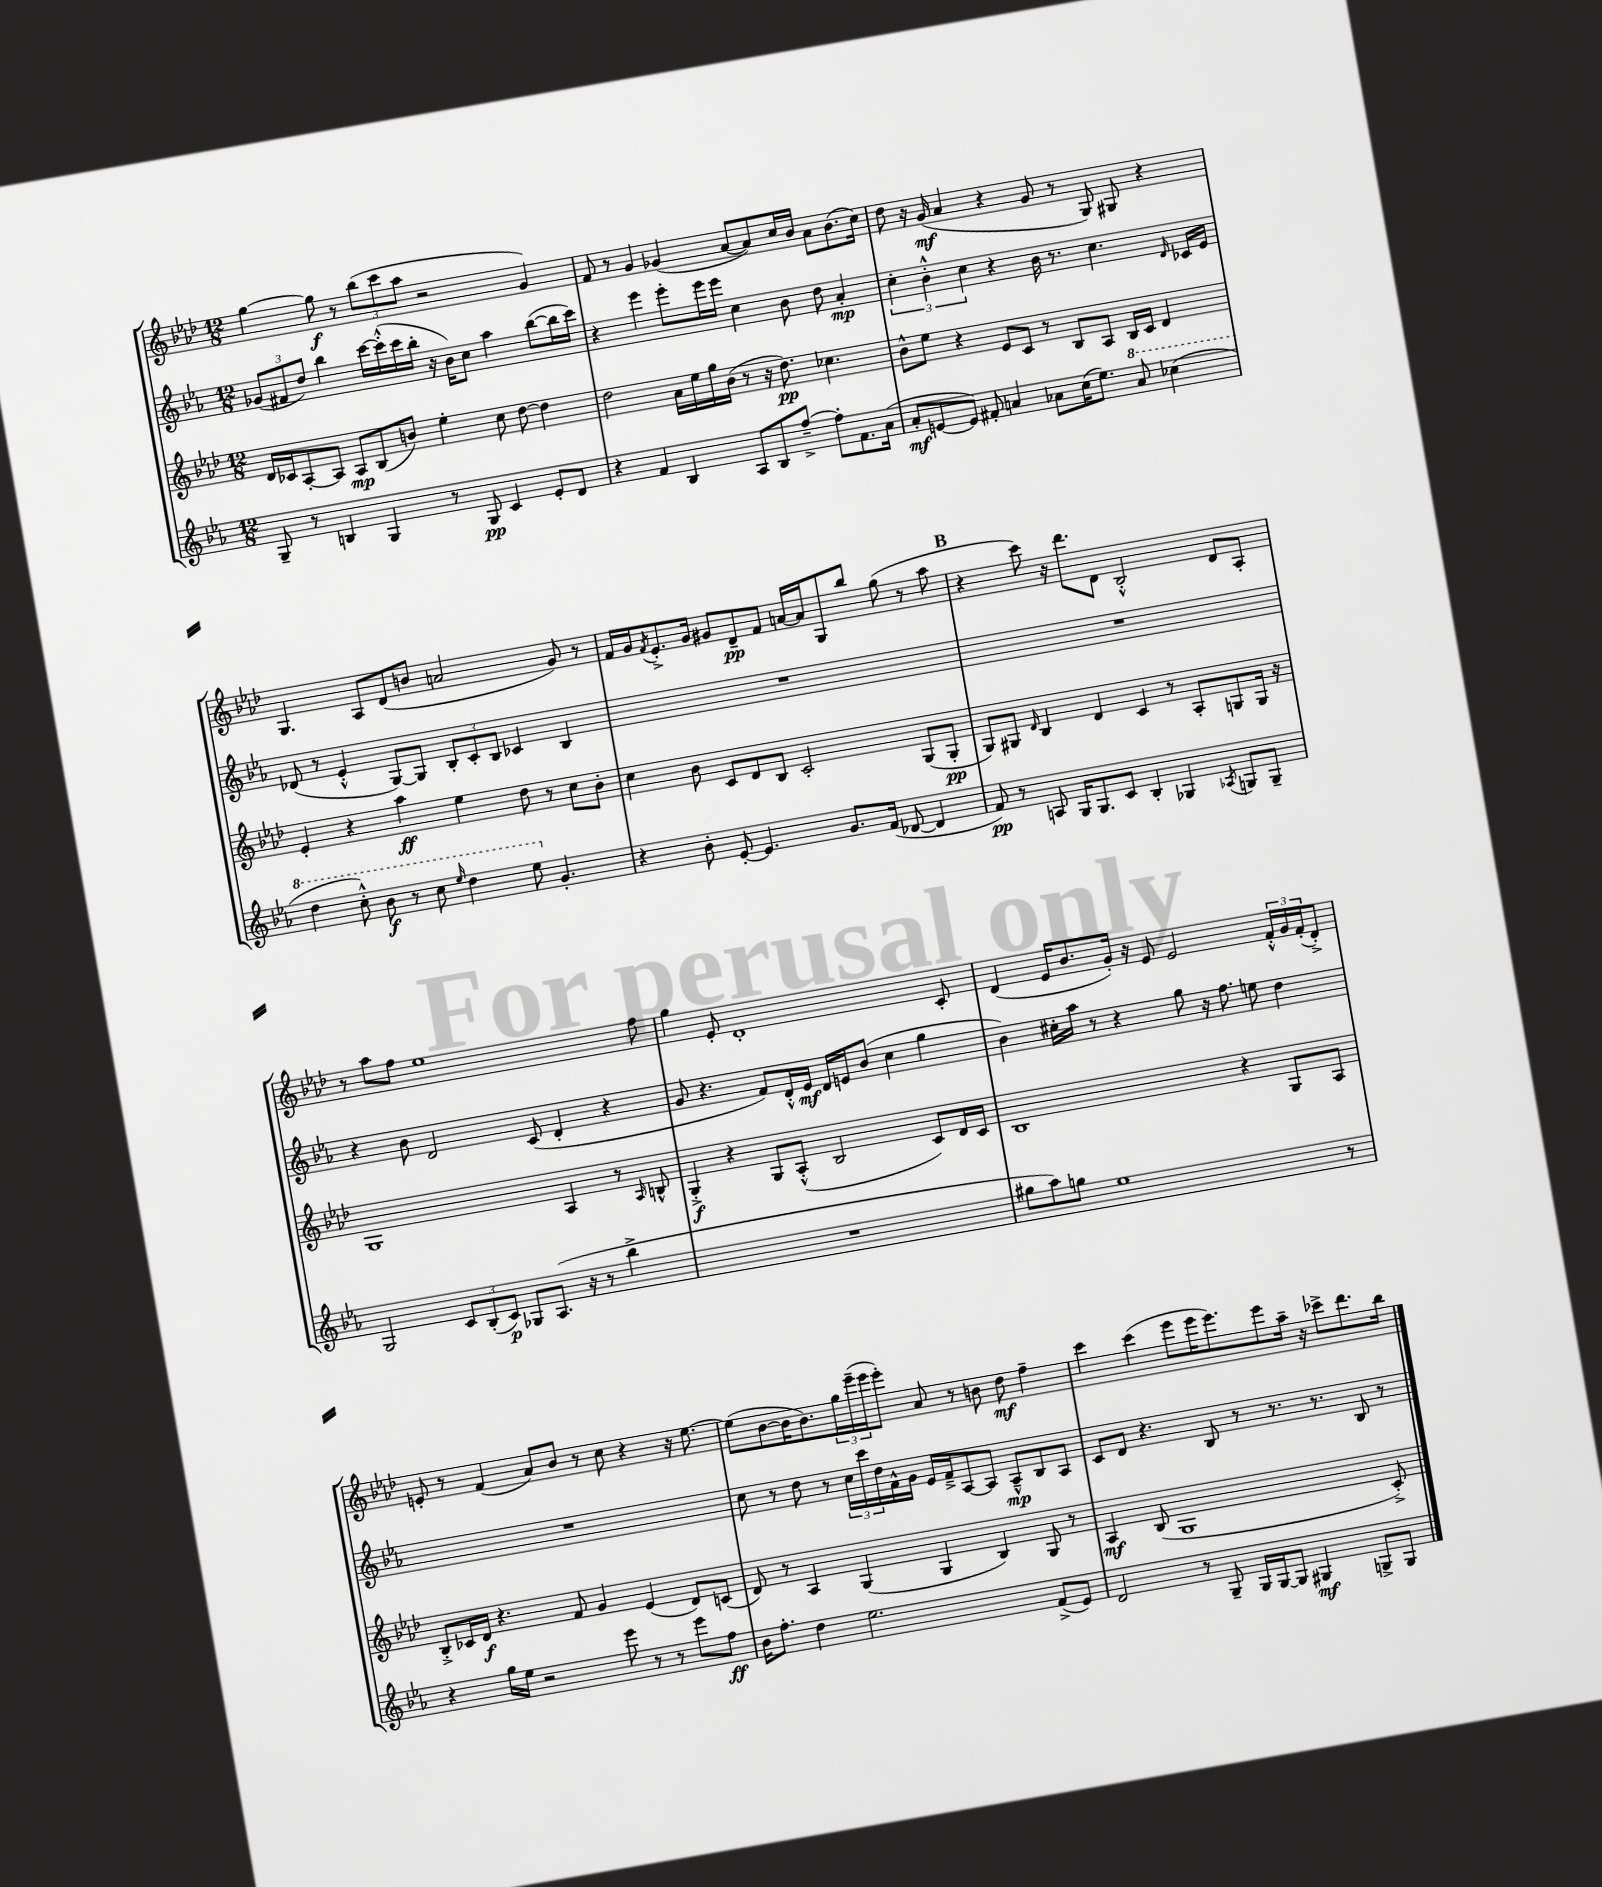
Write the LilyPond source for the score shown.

<<
\new StaffGroup <<
\new Staff = "s0" {
    \clef treble \key aes \major \numericTimeSignature \time 12/8
    g''4~ g''8\f r8 \tuplet 3/2 { bes''8( c'''8 aes''8 } r2 g'4) |
    f'8 r8 g'4 ges'4( aes'8~ aes'8) c''16 bes'16 aes'8 bes'8.( c''16) |
    des''8 r16 g'16\mf( aes'4 r4 g'8 r8 g8) gis8 r4 |
    g4. aes8 des'8( b'8 a'2 g'8) r8 |
    f'16 g'16 \acciaccatura { f'8 } ees'8.-.-> g'16 gis'8 des'8--\pp f'8 a'16~ a'16 g8 bes''8 g''8( r8 aes''8 |
    \mark \markup { \bold "B" } r4 c'''8) r16 des'''8. des'8 bes2-.-^ des'8 aes8-. |
    r8 aes''8 f''8 ees''1 f''8 |
    g''4 ees'8-. des'1-. c'8-. |
    des'4( ees'16 bes'8. g'16-.) r16 ees'8 ees'2 \tuplet 3/2 { f'16-.-^ g'16 f'16-.( } des'8-.->) |
    e'8-. r8 f'4( aes'8) bes'8 r8 c''8 r4 r16 ees''8.~ |
    ees''8( bes'8~ bes'16 bes'8.) \tuplet 3/2 { g''16 ees'''16--( ees'''16 } ees'''8-.) aes'8 r8 b'8 des''8\mf f''4-- |
    c'''4 c'''4( ees'''8 ees'''16 ees'''8.) ees'''8 aes''16-- r16 ces'''8-> des'''8. bes''16 \bar "|." |
}
\new Staff = "s1" {
    \clef treble \key ees \major \numericTimeSignature \time 12/8
    \tuplet 3/2 { ges'8( fis'8 d''8) } bes''4 c'''16~ c'''16-.-^( c'''16 bes''16-. r16 bes'16) c''8 aes''4 bes''8~( bes''16 c'''16) |
    r4 ees'''4 ees'''8-. ees'''16 ees'''16 c''4 bes'8 d''8 aes'4-.\mp |
    \tuplet 3/2 { c''4-. bes'4-.-^ c''4 } r4 bes'16 r8. c''4. \grace { d'16 } ces'16 ees'16 |
    des'8( r8 ees'4-.-^ g8~) g8 \tuplet 3/2 { bes8-. c'8-. bes8 } ces'4 bes4 |
    R1. |
    \mark \markup { \bold "B" } R1. |
    r4 bes'8 d'2 c'8( d'4-. r4 |
    g'8 r4. f'8) d'16-.-^ ees'16\mf d'16 e'16 bes'8( c''4 g''4 |
    bes'4) cis''16-. aes''16 r8 r4 g''8 r16 f''8. e''8 d''4 |
    R1. |
    c''8 r8 d''8 r8 \tuplet 3/2 { c''16 c'''16 d''16 } f'16-^ g'16 ees'16 f'16---> aes8~ aes8 aes8---^\mp bes8 aes8 |
    c'8 d'8 r4. bes8 r8 r8. r8. bes8 r8 \bar "|." |
}
\new Staff = "s2" {
    \clef treble \key aes \major \numericTimeSignature \time 12/8
    des'16 ces'16 aes8~-. aes8 aes8\mp bes8( b'8) ees''4-. c''8 des''8~ des''4 |
    des''2 aes'16 ees''16 g''16 bes'16( r8 r16 des''8.\pp) ces''4. |
    bes'8-^ ees''8 r4 ees'8 c'8 r8 bes8 aes8 bes16 c'16 des'4 |
    ees'4-. r4 aes''4\ff ees''4 des''8 r8 c''8 bes'8-. |
    c''4 bes'8 c'8 des'8 bes8 c'2-. g8( g8-.\pp |
    \mark \markup { \bold "B" } g8) gis8 \grace { des'16 } bes4 des'4 c'4 r8 aes8-. g8 g16 r16 |
    g1 aes4 r8 \grace { aes16 } b8-^ |
    g4-.->\f r4 g8 aes8-.-^( bes2 c'8) des'16 c'16 |
    bes1 r4 g8 aes8 |
    bes8-.-> ces'16 des'16\f r4. f'8 g'4 ees'4( des'8) c'8( |
    des'8) r8 aes4 g4( g4 bes4) g8 r8 |
    aes4\mf bes8( g1 c'8-.->) \bar "|." |
}
\new Staff = "s3" {
    \clef treble \key ees \major \numericTimeSignature \time 12/8
    g8-- r8 b4 g4 r8 g8\pp c'4 ees'8-. d'8 |
    r4 f'4 bes4 aes8 bes8 f''8~---> f''8-. f'8. aes'16( |
    aes'8-.\mf e'8~ e'8) fis'8-. a'4 aes'8 c''16( ees''8.) \ottava #1 aes''8 ces'''4( |
    d'''4 c'''8-.-^) bes''8\f r8 c'''8 \grace { ees'''16 } d'''4 ees'''8 \ottava #0 g'4.-. |
    r4 bes'8-. ees'8~-. ees'4. g'8. f'16( des'8~ des'4 |
    \mark \markup { \bold "B" } f'8\pp) r8 a8 g16 g8. c'8 bes4-. ges4 \acciaccatura { aes8 } g8 g8-- |
    g2 \tuplet 3/2 { c'8 bes8-.( c'8\p) } ges8 aes8.( r16 r8 bes''4-> |
    R1. |
    gis''8 aes''8) g''8 ees''1 r8 |
    r4 g''16 ees''16 r2 ees'''8 r8 r8 ees'''8 f''8\ff |
    bes'16 f''8.-. d''4 ees''2. f'8->( ees'8) |
    d'2 r8 g8-- g16 g16~ g8 gis4\mf g8-> g8 \bar "|." |
}
>>
>>
\layout { \context { \Score \remove "Bar_number_engraver" } }
